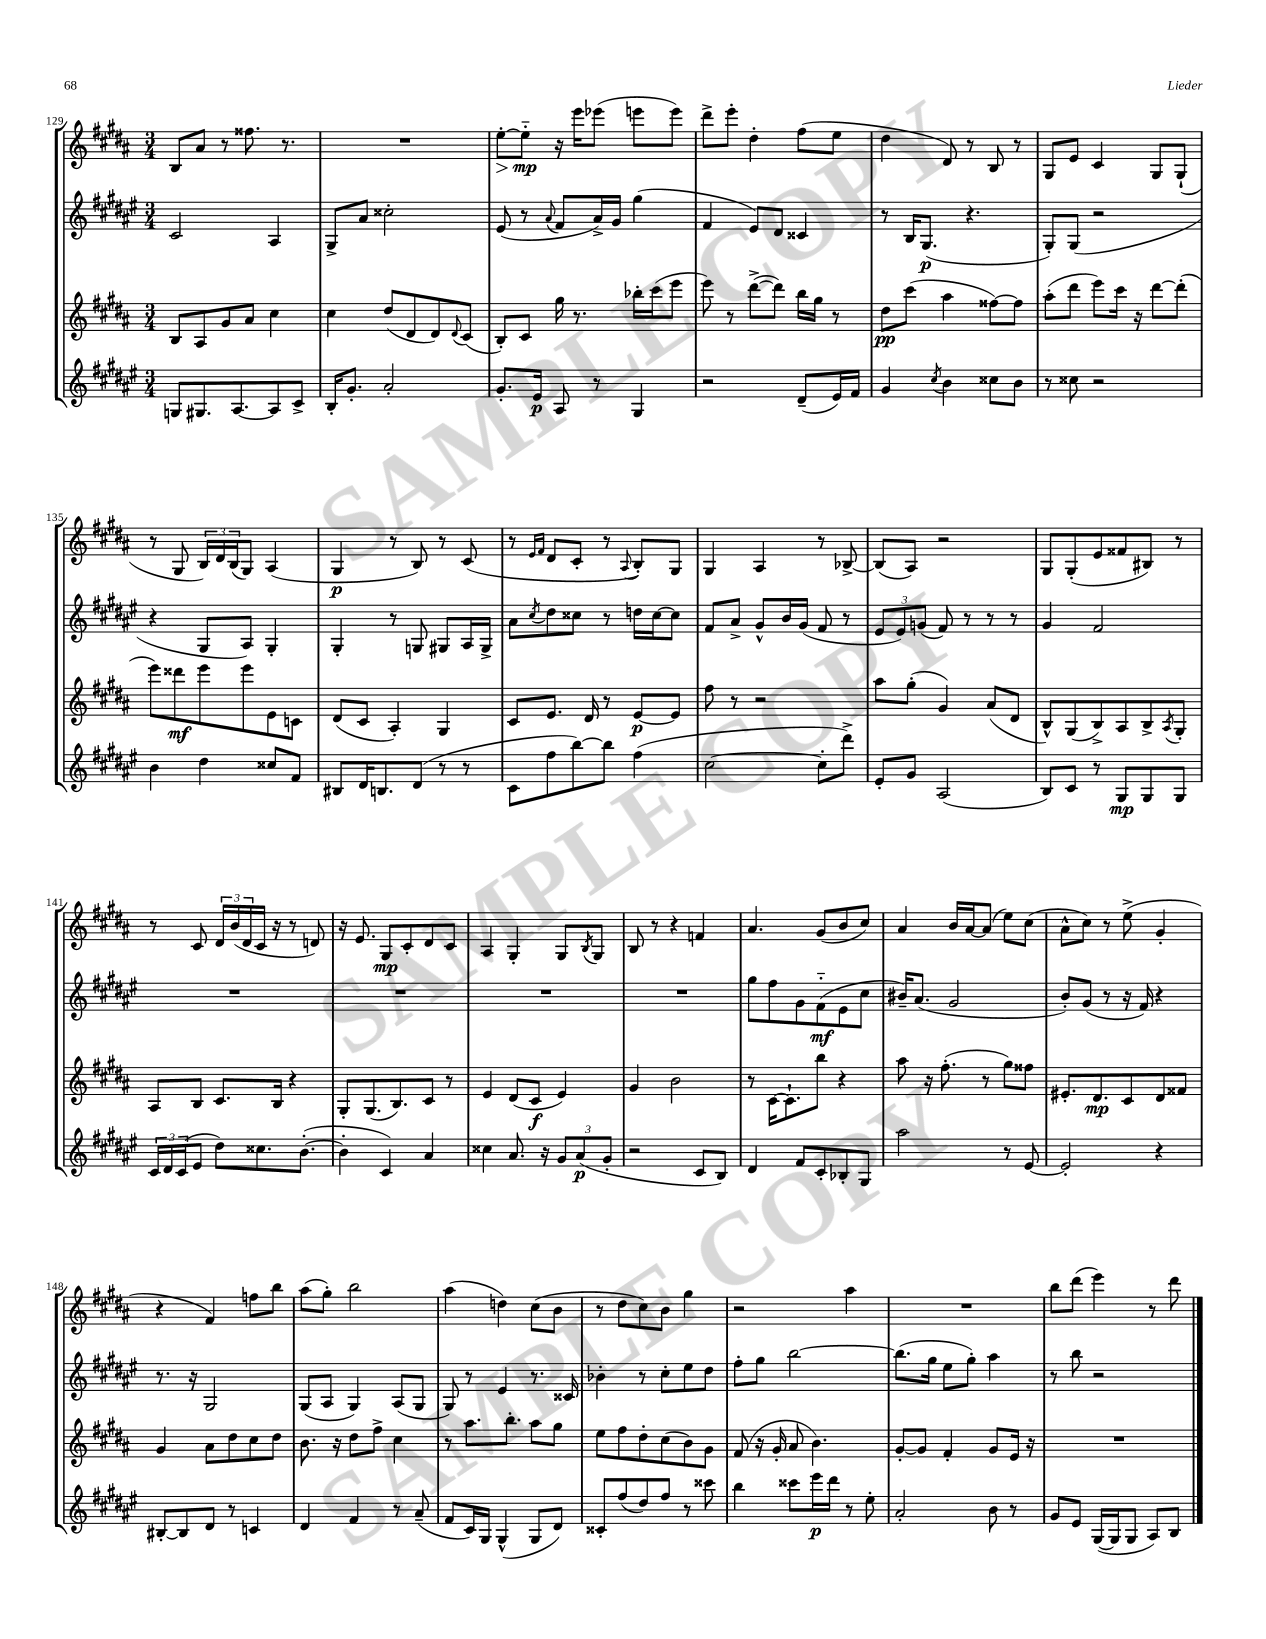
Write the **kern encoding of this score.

**kern	**kern	**kern	**kern
*staff4	*staff3	*staff2	*staff1
*clefG2	*clefG2	*clefG2	*clefG2
*k[f#c#g#d#a#e#]	*k[f#c#g#d#a#]	*k[f#c#g#d#a#e#]	*k[f#c#g#d#a#]
*M3/4	*M3/4	*M3/4	*M3/4
8G	8B	2c#	8B
8.G#	8A#	.	8a#
.	8g#	.	8r
[8.A#	.	.	.
.	8a#	.	8.ff##
8A#]	4cc#	4A#	.
.	.	.	8.r
8c#^	.	.	.
=	=	=	=
16B'	4cc#	8G#^	2.r
8.g#'	.	.	.
.	.	8a#	.
2a#'	(8dd#	2cc##'	.
.	8d#	.	.
.	8d#)	.	.
.	8qqd#	.	.
.	(8c#	.	.
=	=	=	=
8.g#'	8B')	(8e#	[8ee'
.	8c#	8r	8ee'~]
16e#	.	.	.
.	.	8qqa#	.
8A#	16gg#	8f#	16r
.	8.r	.	16eee
8r	.	16a#^)	(8eee-
.	.	16g#	.
4G#	16bb-'	(4gg#	8eee
.	(16ccc#	.	.
.	8eee	.	8eee)
=	=	=	=
2r	8eee)	4f#	8ddd#^
.	8r	.	8eee'
.	([8ddd#^	8e#)	4dd#'
.	8ddd#])	8d#	.
(8d#~	16bb	4c##	(8ff#
.	16gg#	.	.
16e#)	8r	.	8ee
16f#	.	.	.
=	=	=	=
4g#	8dd#	8r	4dd#
.	(8ccc#	16B	.
.	.	(8.G#	.
8qcc#	.	.	.
4b	4aa#	.	8d#)
.	.	4.r	8r
8cc##	[8ff##)	.	8B
8b	8ff##]	.	8r
=	=	=	=
8r	(8aa#'	8G#')	8G#
8cc##	8ddd#	(8G#	8e
2r	8eee)	2r	4c#
.	16ccc#	.	.
.	16r	.	.
.	[8ddd#	.	8G#
.	(8ddd#']	.	(8G#`
=	=	=	=
4b	8eee)	4r	8r
.	8ddd##	.	8G#
4dd#	8eee	8G#	24B)
.	.	.	24d#
.	.	.	(24B
.	8eee	8A#)	8G#)
8cc##	8e	4G#'	(4A#
8f#	8c	.	.
=	=	=	=
8B#	(8d#	4G#'	4G#
16d#	8c#	.	.
8.B	.	.	.
.	4A#')	8r	8r
(8d#	.	8G	8B)
8r	4G#	8G#	8r
8r	.	16A#	(8c#
.	.	16G#^	.
=	=	=	=
8c#	8c#	8a#	8r
.	.	.	16qqe
.	.	8qcc#	16qqf#
8ff#	8.e	8dd#	8d#
[8bb)	.	8cc##	8c#'
.	16d#	.	.
8bb]	8r	8r	8r
.	.	.	8qqA#
(4ff#	[8e	16dd	8B')
.	.	[16cc##	.
.	8e]	8cc##]	8G#
=	=	=	=
[2cc#	8ff#	8f#	4G#
.	8r	8a#^	.
.	2r	8g#^^	4A#
.	.	16b	.
.	.	(16g#	.
8cc#']	.	8f#	8r
8ddd#^)	.	8r	[8B-^
=	=	=	=
8e#'	8aa#	12e#	(8B-]
.	.	12e#)	.
8g#	(8gg#'	.	8A#)
.	.	(12g	.
(2A#	4g#)	8f#)	2r
.	.	8r	.
.	(8a#	8r	.
.	8d#	8r	.
=	=	=	=
8B)	8B^^)	4g#	8G#
8c#	(8G#	.	(8G#'
8r	8B^)	2f#	8e
8G#	8A#	.	8f##
8G#	8B^	.	8B#)
.	8qA#	.	.
8G#	8G#'	.	8r
=	=	=	=
24c#	8A#	2.r	8r
24d#	.	.	.
(24c#	.	.	.
8e#	8B	.	8c#
8dd#)	8.c#	.	24d#
.	.	.	(24b
.	.	.	24d#
8.cc##	.	.	16c#
.	16B	.	16r
.	4r	.	8r
([8.b'	.	.	.
.	.	.	8d)
=	=	=	=
4b']	8G#'	2.r	16r
.	.	.	8.e
.	(8.G#	.	.
4c#)	.	.	8G#
.	8.B)	.	.
.	.	.	8c#'
4a#	8c#	.	8d#
.	8r	.	8c#
=	=	=	=
4cc##	4e	2.r	4A#
8.a#	(8d#	.	4G#'
.	8c#	.	.
16r	.	.	.
12g#	4e)	.	8G#
(12a#	.	.	.
.	.	.	8qB
.	.	.	8G#
12g#'	.	.	.
=	=	=	=
2r	4g#	2.r	8B
.	.	.	8r
.	2b	.	4r
8c#	.	.	4f
8B)	.	.	.
=	=	=	=
4d#	8r	8gg#	4.a#
.	[16c#	8ff#	.
.	8.c#`]	.	.
8f#	.	8g#	.
8c#'	8bb	(8f#'~	(8g#
8B-'	4r	8e#	8b
8G#	.	8cc#	8cc#)
=	=	=	=
2aa#	8aa#	16b#~)	4a#
.	.	(8.a#	.
.	16r	.	.
.	(8.ff#'	.	.
.	.	2g#	16b
.	.	.	[16a#
.	8r	.	(8a#]
8r	8gg#)	.	8ee)
[8e#	8ff##	.	(8cc#
=	=	=	=
2e#']	8.e#'	8b')	8a#^^
.	.	(8g#	8cc#)
.	8.d#	.	.
.	.	8r	8r
.	8c#	16r	(8ee^
.	.	16f#)	.
4r	8d#	4r	4g#'
.	8f##	.	.
=	=	=	=
[8B#'	4g#	8.r	4r
8B#]	.	.	.
.	.	16r	.
8d#	8a#	2G#	4f#)
8r	8dd#	.	.
4c	8cc#	.	8ff
.	8dd#	.	8bb
=	=	=	=
4d#	8.b	(8G#	(8aa#
.	.	8A#	8gg#')
.	16r	.	.
4f#	8dd#	4G#)	2bb
.	8ff#^	.	.
8r	4cc#	(8A#	.
(8a#~	.	8G#	.
=	=	=	=
8f#	8r	8G#)	(4aa#
16c#)	8.aa#	8r	.
16G#	.	.	.
(4G#^^	.	4e#	4dd)
.	8.bb'	.	.
8G#	8aa#	8.r	(8cc#
8d#)	8gg#	.	8b
.	.	16c##	.
=	=	=	=
8c##'	8ee	4b-'	8r
(8ff#	8ff#	.	8dd#
8dd#)	8dd#'	8r	8cc#)
8ff#	(8cc#	8cc#'	8b
8r	8b)	8ee#	4gg#
8ccc##	8g#	8dd#	.
=	=	=	=
4bb	(8f#	8ff#'	2r
.	16r	8gg#	.
.	16g#'	.	.
8ccc##	8a#	[2bb	.
16eee#	4.b)	.	.
16ddd#	.	.	.
8r	.	.	4aa#
8ee#'	.	.	.
=	=	=	=
2a#'	[8g#'	(8.bb]	2.r
.	8g#]	.	.
.	.	16gg#	.
.	4f#'	8ee#	.
.	.	8gg#')	.
8b	8g#	4aa#	.
8r	16e	.	.
.	16r	.	.
=	=	=	=
8g#	2.r	8r	8bb
8e#	.	8bb	(8ddd#
([16G#	.	2r	4eee)
16G#]	.	.	.
8G#	.	.	.
8A#)	.	.	8r
8B	.	.	8ddd#
==	==	==	==
*-	*-	*-	*-
